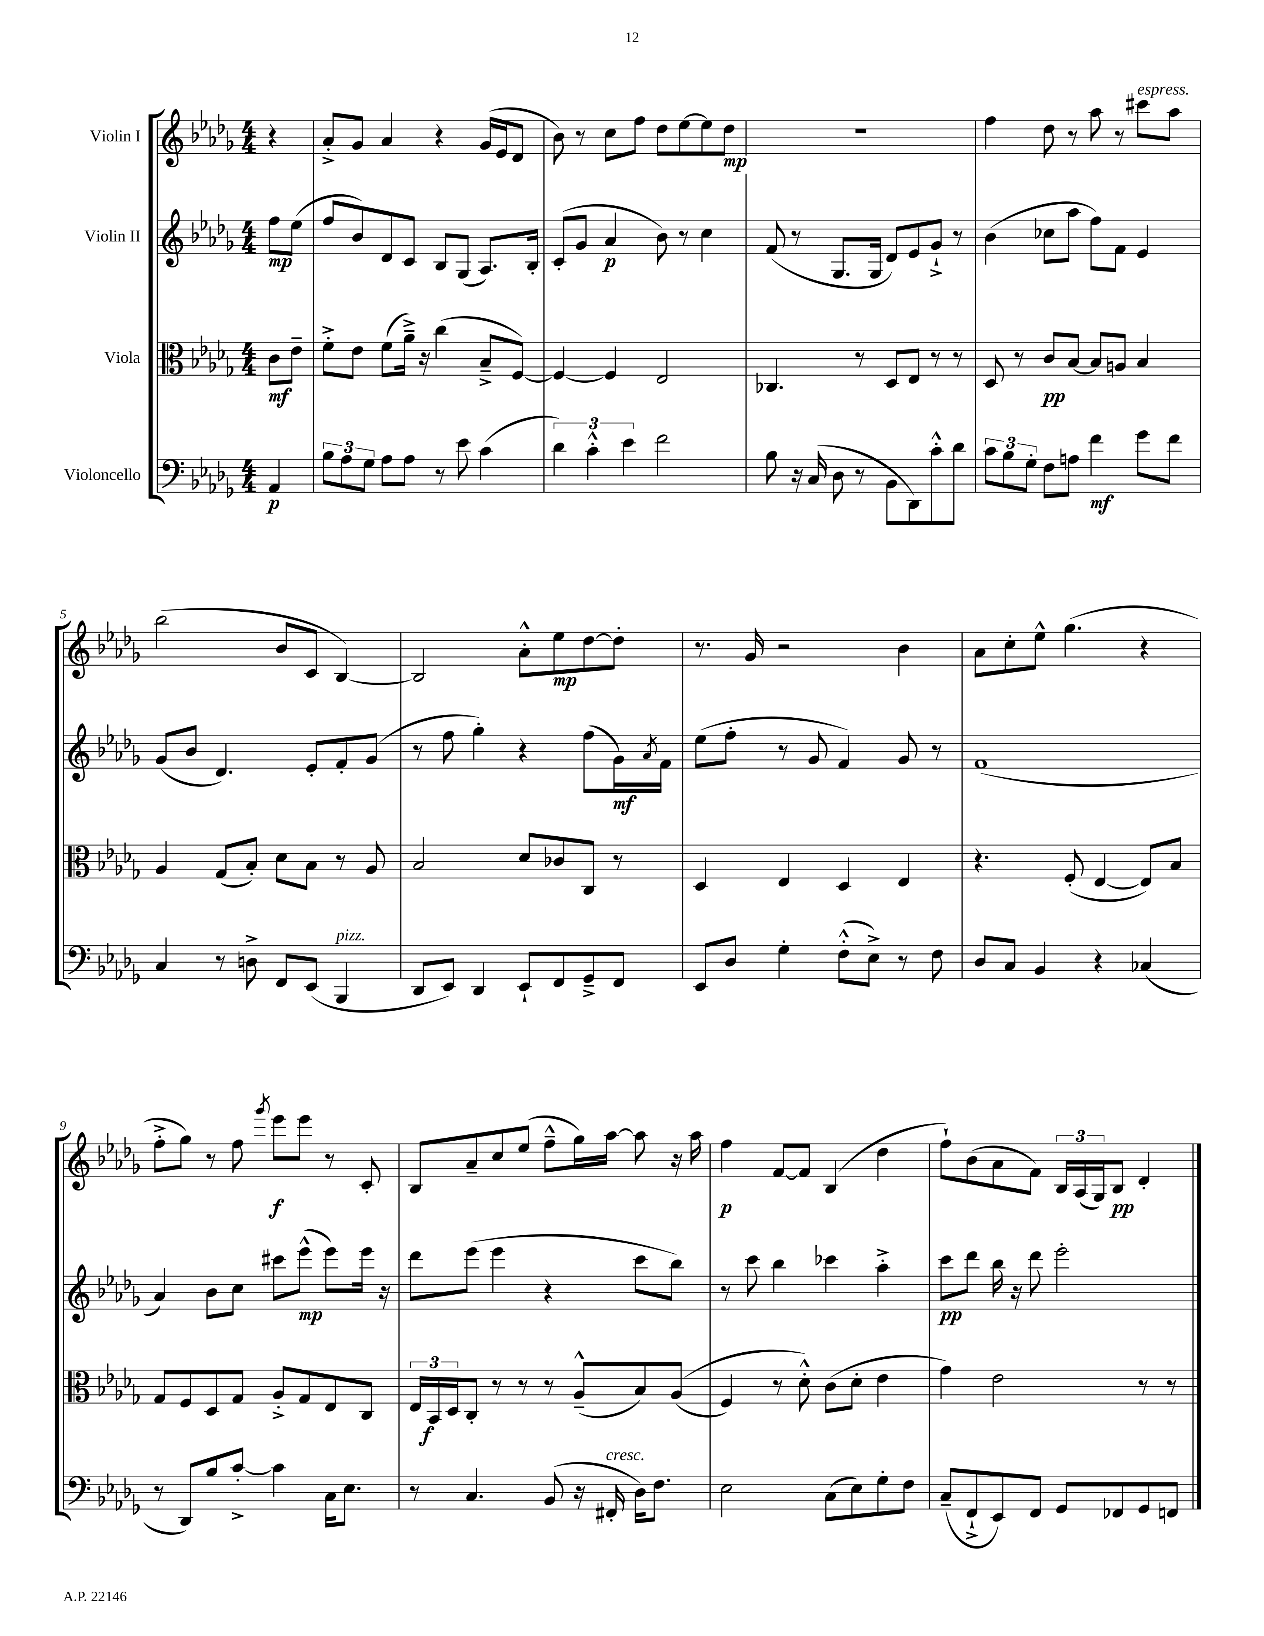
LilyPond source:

<<
\new StaffGroup <<
\new Staff = "s0" \with { instrumentName = "Violin I" } {
    \clef treble \key des \major \numericTimeSignature \time 4/4 \partial 4
    r4 |
    aes'8-.-> ges'8 aes'4 r4 ges'16( ees'16 des'8 |
    bes'8) r8 c''8 f''8 des''8 ees''8~ ees''8 des''8\mp |
    R1 |
    f''4 des''8 r8 aes''8 r8 cis'''8^\markup { \italic "espress." } aes''8 |
    bes''2( bes'8 c'8 bes4~) |
    bes2 aes'8-.-^ ees''8\mp des''8~ des''8-. |
    r8. ges'16 r2 bes'4 |
    aes'8 c''8-. ees''8-^ ges''4.( r4 |
    f''8-.-> ges''8) r8 f''8 \acciaccatura { ges'''8 } ees'''8\f ees'''8 r8 c'8-. |
    bes8 aes'8-- c''8 ees''8( f''8---^ ges''16) aes''16~ aes''8 r16 aes''16 |
    f''4\p f'8~ f'8 bes4( des''4 |
    f''8-!) bes'8( aes'8 f'8) \tuplet 3/2 { bes16 aes16( ges16) } bes8\pp des'4-. \bar "|." |
}
\new Staff = "s1" \with { instrumentName = "Violin II" } {
    \clef treble \key des \major \numericTimeSignature \time 4/4 \partial 4
    f''8\mp ees''8( |
    f''8 bes'8) des'8 c'8 bes8 ges8( aes8.) bes16-. |
    c'8-.( ges'8 aes'4\p bes'8) r8 c''4 |
    f'8( r8 ges8. ges16 des'8) ees'8 ges'8-!-> r8 |
    bes'4( ces''8 aes''8 f''8) f'8 ees'4 |
    ges'8( bes'8 des'4.) ees'8-. f'8-. ges'8( |
    r8 f''8 ges''4-.) r4 f''8( ges'16\mf) \acciaccatura { aes'8 } f'16 |
    ees''8( f''8-. r8 ges'8 f'4) ges'8 r8 |
    f'1( |
    aes'4) bes'8 c''8 cis'''8 ees'''8-^\mp( ees'''8) ees'''16 r16 |
    des'''8 ees'''8( ees'''4 r4 c'''8 bes''8) |
    r8 c'''8 bes''4 ces'''4 aes''4-.-> |
    c'''8\pp des'''8 bes''16 r16 des'''8 ees'''2-. \bar "|." |
}
\new Staff = "s2" \with { instrumentName = "Viola" } {
    \clef alto \key des \major \numericTimeSignature \time 4/4 \partial 4
    c'8\mf ees'8-- |
    f'8-.-> ees'8 f'8( aes'16--->) r16 c''4( bes8---> f8~) |
    f4~ f4 ees2 |
    ces4. r8 des8 ees8 r8 r8 |
    des8 r8 c'8\pp bes8~ bes8 a8 bes4 |
    aes4 ges8( bes8-.) des'8 bes8 r8 aes8 |
    bes2 des'8 ces'8 c8 r8 |
    des4 ees4 des4 ees4 |
    r4. f8-.( ees4~ ees8) bes8 |
    ges8 f8 des8 ges8 aes8-.-> ges8 ees8 c8 |
    \tuplet 3/2 { ees16 bes,16\f des16 } c8-. r8 r8 r8 aes8---^( bes8) aes8(\( |
    f4) r8 des'8-.-^\) c'8( des'8-. ees'4 |
    ges'4) ees'2 r8 r8 \bar "|." |
}
\new Staff = "s3" \with { instrumentName = "Violoncello" } {
    \clef bass \key des \major \numericTimeSignature \time 4/4 \partial 4
    aes,4\p |
    \tuplet 3/2 { bes8 aes8 ges8 } aes8 aes8 r8 ees'8 c'4( |
    \tuplet 3/2 { des'4) c'4-.-^ ees'4 } f'2 |
    bes8 r16 c16( des8 r8 bes,8 des,8) c'8-.-^ des'8 |
    \tuplet 3/2 { c'8 bes8 ges8-. } f8 a8 f'4\mf ges'8 f'8 |
    c4 r8 d8-> f,8 ees,8( bes,,4^\markup { \italic "pizz." } |
    des,8 ees,8) des,4 ees,8-! f,8 ges,8---> f,8 |
    ees,8 des8 ges4-. f8-.-^( ees8->) r8 f8 |
    des8 c8 bes,4 r4 ces4( |
    r8 des,8) bes8 c'8~-.-> c'4 c16 ees8. |
    r8 c4. bes,8( r16 fis,16-.^\markup { \italic "cresc." } des16) f8. |
    ees2 c8( ees8) ges8-. f8 |
    c8--( f,8-!-> ees,8) f,8 ges,8 fes,8 ges,8 f,8 \bar "|." |
}
>>
>>
